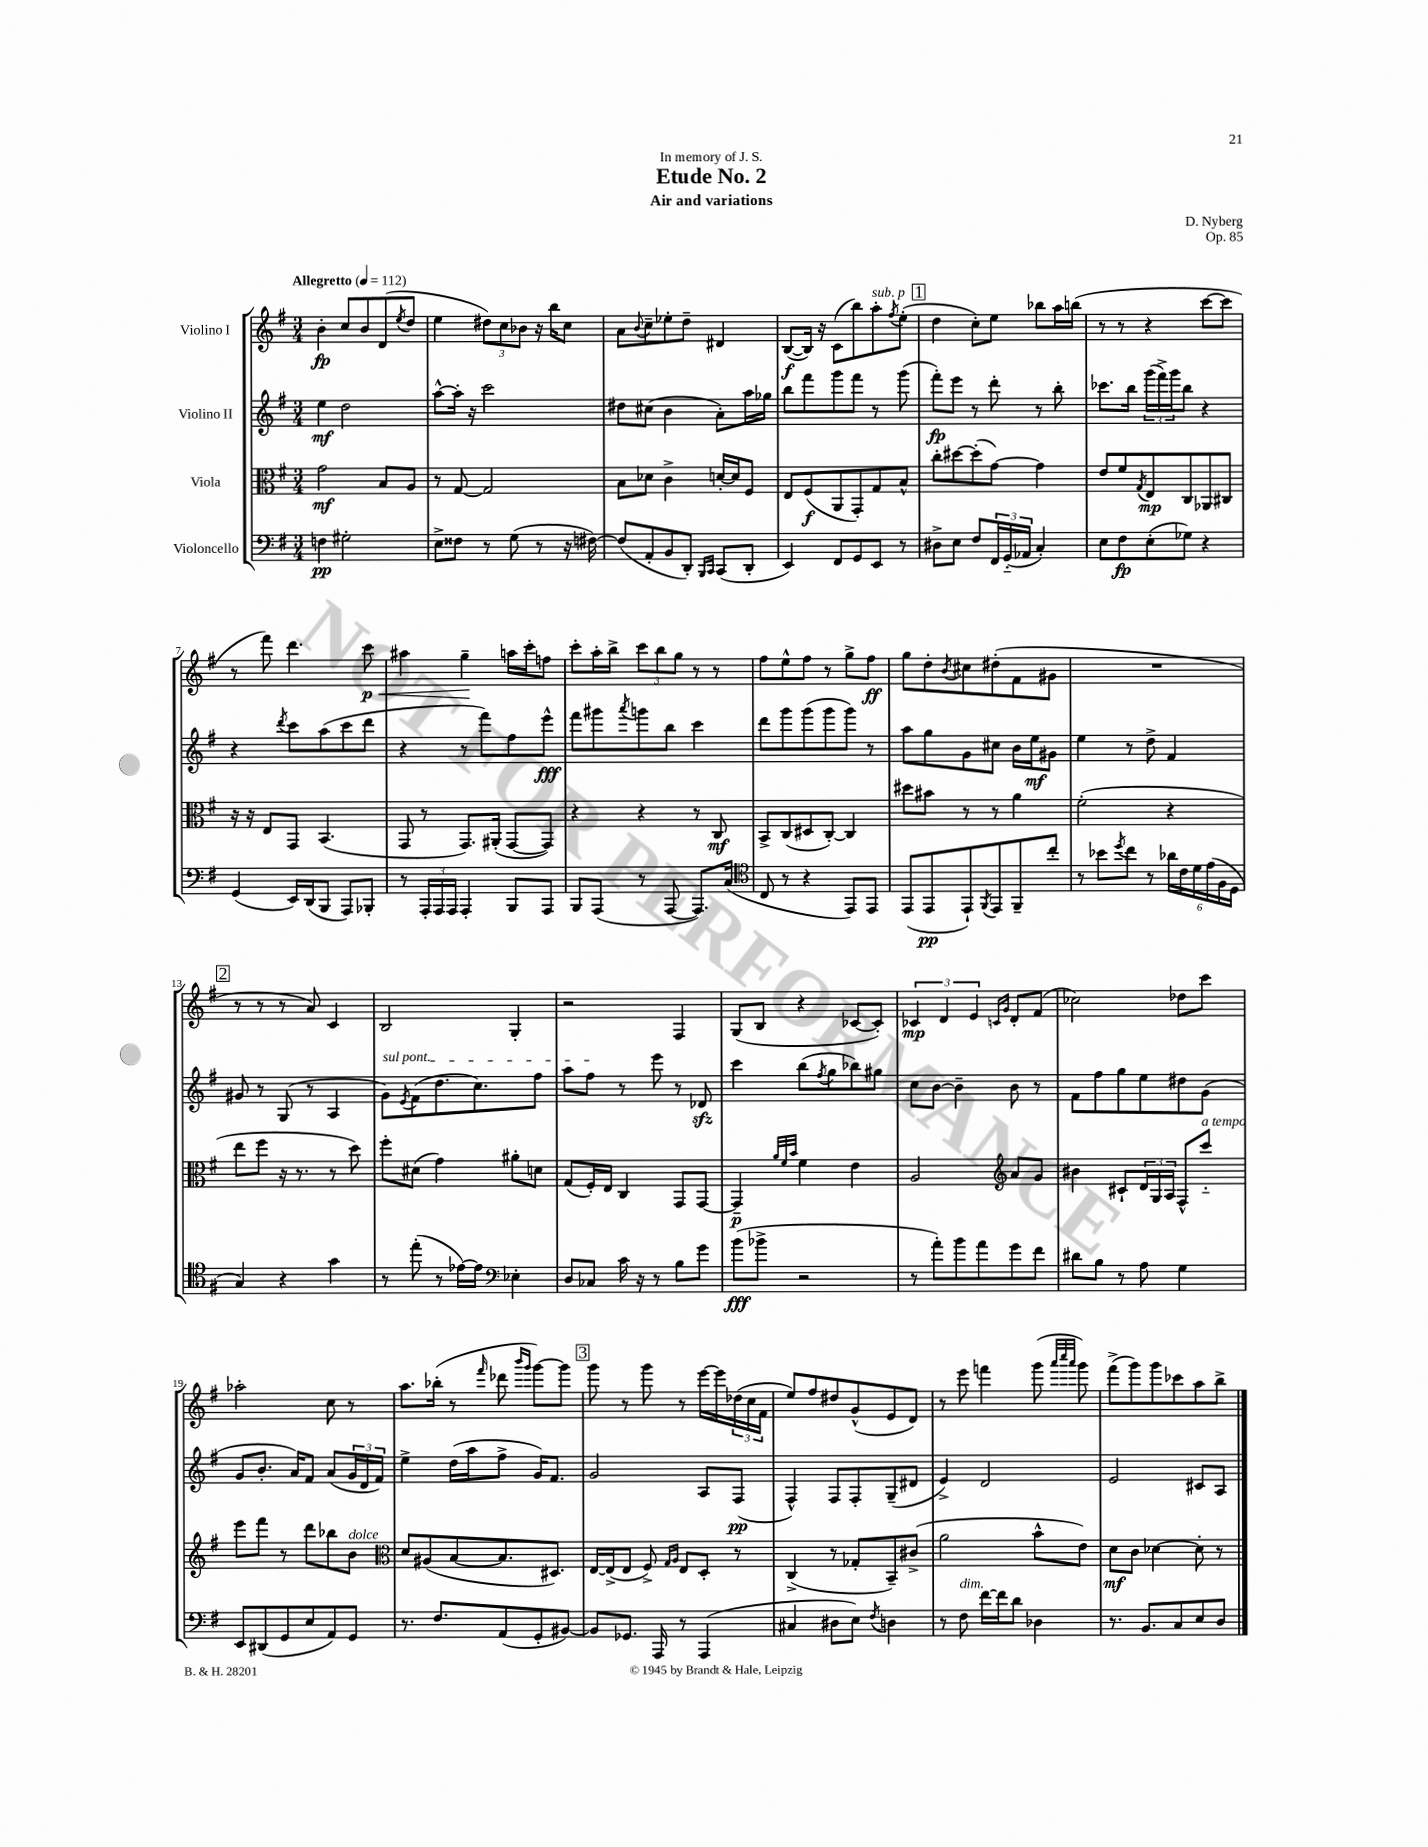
\header { title = "Etude No. 2" composer = "D. Nyberg" subtitle = "Air and variations" dedication = "In memory of J. S." opus = "Op. 85" }
<<
\new StaffGroup <<
\new Staff = "s0" \with { instrumentName = "Violino I" } {
    \clef treble \key g \major \numericTimeSignature \time 3/4 \tempo "Allegretto" 4 = 112
    b'4-.\fp c''8 b'8 d'8( \acciaccatura { e''8 } d''8 |
    e''4 \tuplet 3/2 { dis''8) c''8 bes'8 } r16 b''16 c''8 |
    a'8 \appoggiatura { b'8 } c''8-- ees''8-. d''8-- dis'4 |
    b8~\f( b16) r16 c'8( b''8) a''8-.^\markup { \italic "sub. p" } \acciaccatura { fis''8 } e''8-.( |
    \mark \markup { \box "1" } d''4 c''8-.) e''8 bes''8 a''16 b''16( |
    r8 r8 r4 c'''8~ c'''8 |
    r8 fis'''8) d'''4. c'''8\p\< |
    ais''4 g''4--\! a''16 c'''16-. f''8 |
    c'''8-. a''16-. b''16-> \tuplet 3/2 { c'''8 b''8 g''8 } r8 r8 |
    fis''8 e''8-^ fis''8 r8 g''8-> fis''8\ff |
    g''8 d''8-. \acciaccatura { b'8 } cis''8 dis''8-.( fis'8 gis'8 |
    R2. |
    \mark \markup { \box "2" } r8 r8 r8 a'8) c'4 |
    b2 g4-. |
    r2 fis4 |
    g8( b8 r4 ces'8~ ces'8-.) |
    \tuplet 3/2 { ces'4\mp d'4 e'4 } \grace { c'16 g'16 } d'8-. fis'8( |
    ces''2) des''8 c'''8 |
    aes''2-. c''8 r8 |
    a''8. bes''16-.( r8 \grace { fis'''16 } des'''8 \grace { b'''16 g'''16 } g'''8~) g'''8 |
    \mark \markup { \box "3" } g'''8 r8 g'''8 r8 e'''16~ e'''16 \tuplet 3/2 { des''16( c''16 fis'16 } |
    e''8) fis''8 dis''8 g'8-^( e'8 d'8) |
    r8 e'''8 f'''4 g'''8( \grace { a'''32 c''''32 a'''32 } g'''8) |
    fis'''8->( g'''8) g'''8 ces'''8 a''8 b''8-> \bar "|." |
}
\new Staff = "s1" \with { instrumentName = "Violino II" } {
    \clef treble \key g \major \numericTimeSignature \time 3/4
    e''4\mf d''2 |
    a''8~-^ a''16-. r16 c'''2 |
    dis''8 cis''8( b'4 a'8-.) a''16 ges''16 |
    b''8 fis'''8 g'''8 fis'''8 r8 g'''8( |
    \mark \markup { \box "1" } fis'''8-.\fp) e'''8 r8 d'''8-. r8 b''8-. |
    ces'''8. b''16 \tuplet 3/2 { g'''16( fis'''16->) g'''16 } b''8 r4 |
    r4 \acciaccatura { d'''8 } c'''8 a''8( c'''8 d'''8 |
    r4 r8 fis'''8) fis''8 e'''8-^\fff |
    fis'''8 gis'''8 \acciaccatura { a'''8 } g'''8 b''8 c'''4 |
    d'''8 g'''8 g'''8( g'''8 g'''8) r8 |
    a''8 g''8 g'8 cis''8 b'16 e''16\mf gis'8 |
    e''4 r8 d''8-> fis'4 |
    \mark \markup { \box "2" } gis'8 r8 g8( r8 a4 |
    \once \override TextSpanner.bound-details.left.text = \markup { \italic "sul pont." } g'8\startTextSpan) \acciaccatura { e'8 } fis'8( d''8. c''8.) fis''8 |
    a''8 fis''8\stopTextSpan r8 e'''8 r8 des'8\sfz |
    c'''4 b''8( \acciaccatura { fis''8 } g''8 bes''8) gis''8 |
    c''8 b'8~ b'4-- b'8 r8 |
    fis'8 fis''8 g''8 e''8 dis''8 g'8( |
    g'8 b'8.-. a'16) fis'8 a'8( \tuplet 3/2 { g'16 d'16 fis'16) } |
    e''4-> d''16( a''16 fis''8-> g'16) fis'8. |
    \mark \markup { \box "3" } g'2 a8 fis8\pp( |
    fis4-^) fis8 fis8-. g8--( dis'8 |
    e'4->) d'2 |
    e'2 cis'8 a8 \bar "|." |
}
\new Staff = "s2" \with { instrumentName = "Viola" } {
    \clef alto \key g \major \numericTimeSignature \time 3/4
    g'2\mf b8 a8 |
    r8 g8~ g2 |
    b8 des'8 c'4-> d'16~-. d'16 fis8 |
    e8 fis8\f( a,8 g,8-.) g8 b8-^ |
    \mark \markup { \box "1" } c''8-. dis''8~ dis''8-.( g'8~) g'4 |
    e'8 fis'8 \acciaccatura { g8 } e8\mp c8 aes,8 cis8 |
    r16 r16 e8 g,8 b,4.( |
    g,8 r8 g,8.) ais,16-.( g,8~ g,8) |
    r4 r4 r8 c8\mf |
    b,8-> c8( dis8 c8~-.) c4 |
    dis''8 bis'8 r8 r8 a'4 |
    fis'2-.( r4 |
    \mark \markup { \box "2" } e''8 fis''8 r16 r8. r8 d''8) |
    fis''8-. dis'8( g'4) ais'8-. d'8 |
    g8( fis16-.) e16 c4 g,8 g,8~ |
    g,4--\p \grace { a'32 fis'32 b'32 } fis'4 e'4 |
    a2 \clef treble a'8 g'8 |
    bis'4 cis'8-! \tuplet 3/2 { d'16 g16 a16 } fis8-^ c'''8-_^\markup { \italic "a tempo" } |
    e'''8 fis'''8 r8 d'''8 bes''8 b'8^\markup { \italic "dolce" } |
    \clef alto d'8 ais8( b8~ b8. dis8.) |
    \mark \markup { \box "3" } e16~ e16->( e8 fis8->) \grace { g16 a16 } e8 d8-. r8 |
    c4->( r8 ges8-. b,8--) cis'8->( |
    a'2 b'8-^ e'8) |
    d'8\mf c'8 des'4~ des'8-. r8 \bar "|." |
}
\new Staff = "s3" \with { instrumentName = "Violoncello" } {
    \clef bass \key g \major \numericTimeSignature \time 3/4
    f4\pp gis2-. |
    e8-> fisis8 r8 g8( r8 r16 fis16~) |
    fis8( a,8-. b,8 d,8-.) \grace { b,,16 c,16 } c,8( d,8-. |
    e,4) fis,8 g,8 e,8 r8 |
    \mark \markup { \box "1" } dis8-> e8 fis8 \tuplet 3/2 { fis,16 g,16-_( aes,16 } c4-.) |
    e8 fis8\fp e8-.( ges8) r4 |
    g,4( e,16) d,16( b,,8 a,,8) bes,,8-. |
    r8 \tuplet 3/2 { a,,16-. a,,16 a,,16 } a,,4-. b,,8 a,,8 |
    b,,8 a,,8( r8 a,,8~ a,,8.) c16( |
    \clef tenor c8 r8 r4 e,8) e,8 |
    e,8( e,8\pp e,8-!) \acciaccatura { fis,8 } e,8 fis,8-- c''8-. |
    r8 bes'8 \acciaccatura { d''8 } c''8 r8 \tuplet 6/4 { aes'16 c'16 d'16 e'16( fis16 d16 } |
    \mark \markup { \box "2" } g4) r4 g'4 |
    r8 e''8-.( r8 ees'16~) ees'16 \clef bass ees4-. |
    d8 ces8 c'16 r16 r8 b8 g'8 |
    b'8\fff( bes'8-> r2 |
    r8 a'8-.) b'8 a'8 g'8 fis'8 |
    dis'8 b8 r8 a8 g4 |
    e,8 dis,8( g,8 e8 a,8) g,8 |
    r8. fis8. a,8( g,8-. bis,8~) |
    \mark \markup { \box "3" } bis,8 ges,8. a,,16 r8 a,,4( |
    cis4 dis8 e8) \acciaccatura { fis8 } d4 |
    r8 fis8^\markup { \italic "dim." } fis'16~ fis'16 d'8 des4 |
    r8. b,8. c8 e8 d8 \bar "|." |
}
>>
>>
